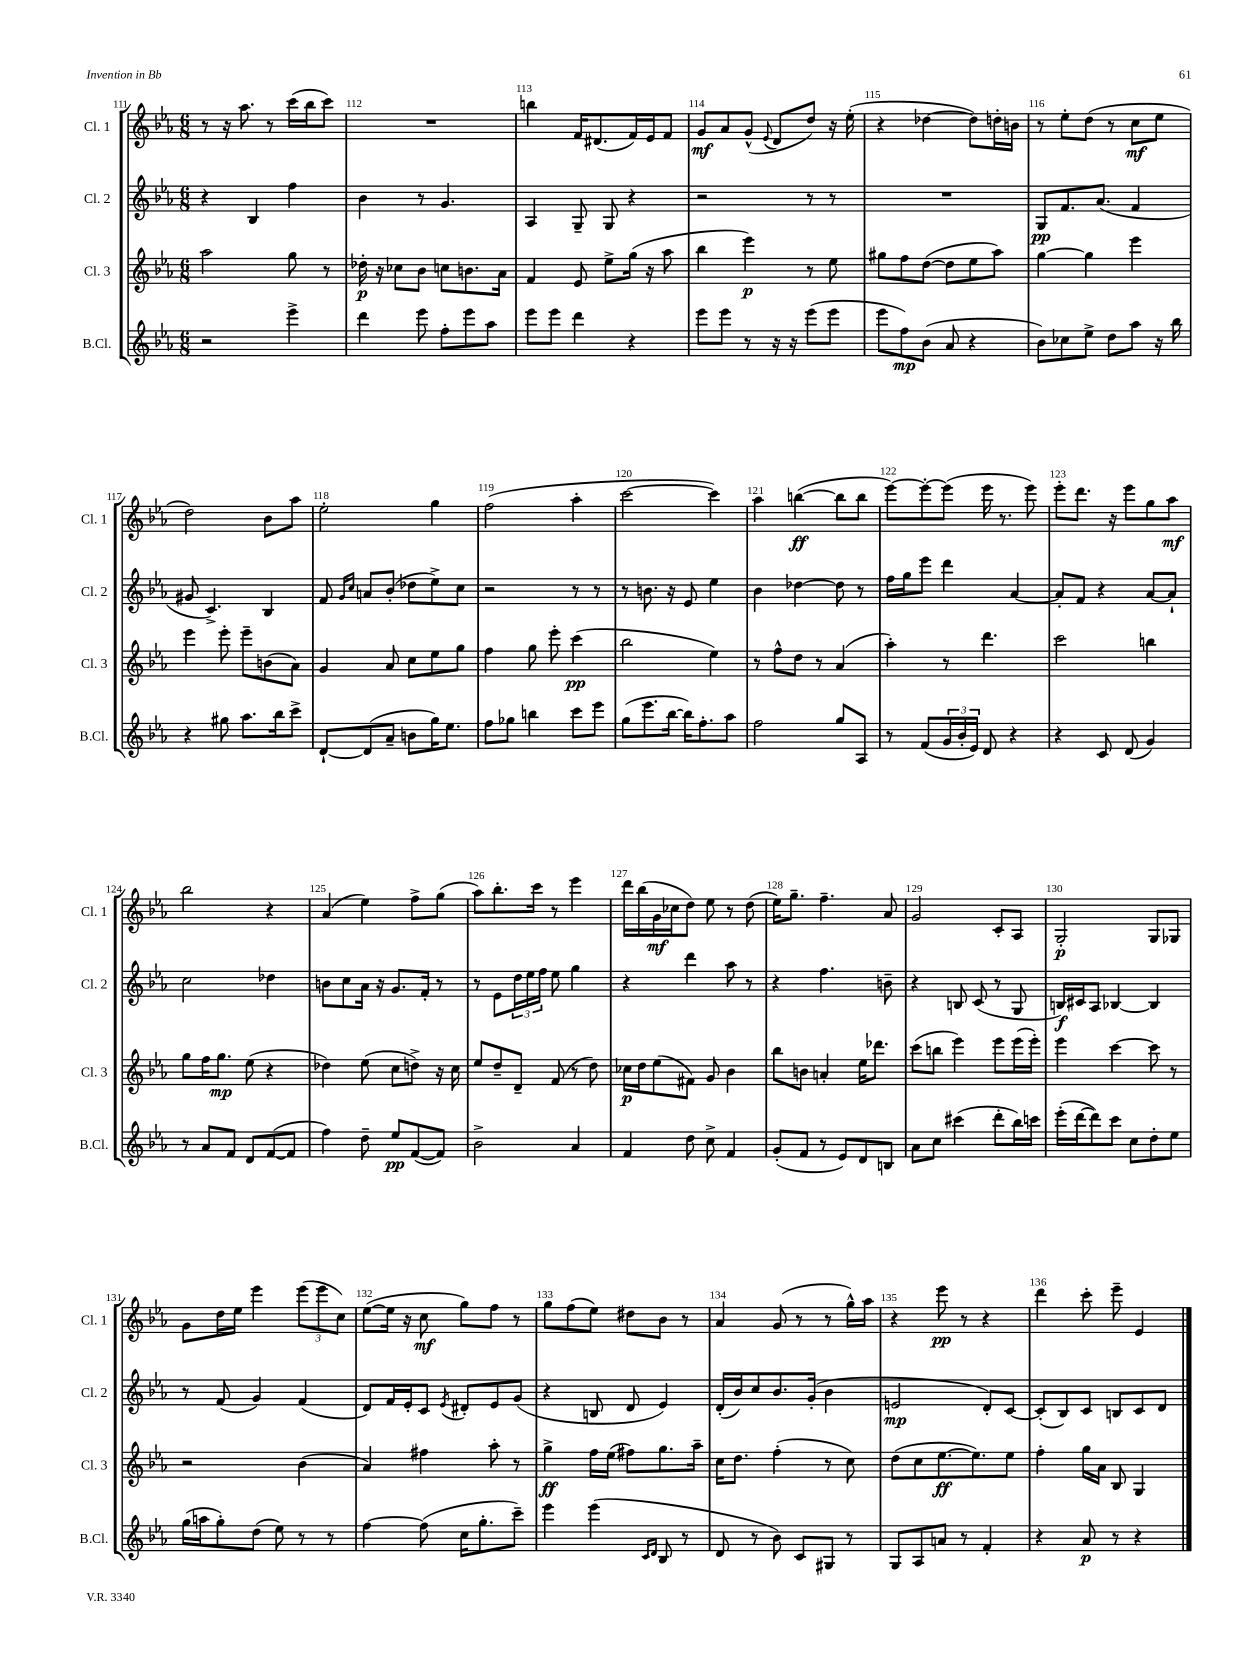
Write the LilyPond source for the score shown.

<<
\new StaffGroup <<
\new Staff = "s0" \with { instrumentName = "Cl. 1" shortInstrumentName = "Cl. 1" } {
    \clef treble \key ees \major \numericTimeSignature \time 6/8
    r8 r16 aes''8. r8 c'''16( bes''16 c'''8) |
    R2. |
    b''4 f'16 dis'8.( f'16) ees'16 f'8 |
    g'8\mf aes'8 g'8-^( \appoggiatura { ees'8 } d'8 d''8) r16 ees''16-.( |
    r4 des''4~ des''8) d''16-. b'16 |
    r8 ees''8-. d''8( r8 c''8\mf ees''8 |
    d''2) bes'8 aes''8 |
    ees''2-. g''4 |
    f''2( aes''4-. |
    c'''2~ c'''4) |
    aes''4 b''4~\ff( b''8 b''8 |
    ees'''8~) ees'''8~-. ees'''8( ees'''16 r8. ees'''8) |
    ees'''8-. d'''8. r16 ees'''8 g''8 aes''8\mf |
    bes''2 r4 |
    aes'4( ees''4) f''8-> g''8( |
    aes''8) bes''8.-. c'''16 r8 ees'''4 |
    d'''16 bes''16( g'16\mf ces''16 d''8) ees''8 r8 d''8( |
    ees''16) g''8.-- f''4.-- aes'8 |
    g'2 c'8-. aes8 |
    g2-.\p g8 ges8 |
    g'8 d''16 ees''16 ees'''4 \tuplet 3/2 { ees'''8( ees'''8 c''8) } |
    ees''8~( ees''16 r16 c''8\mf g''8) f''8 r8 |
    g''8 f''8( ees''8) dis''8 bes'8 r8 |
    aes'4 g'8( r8 r8 g''16-^) aes''16 |
    r4 ees'''8\pp r8 r4 |
    d'''4 c'''8-. ees'''8-- ees'4 \bar "|." |
}
\new Staff = "s1" \with { instrumentName = "Cl. 2" shortInstrumentName = "Cl. 2" } {
    \clef treble \key ees \major \numericTimeSignature \time 6/8
    r4 bes4 f''4 |
    bes'4 r8 g'4. |
    aes4 g8-- g8 r4 |
    r2 r8 r8 |
    R2. |
    g8\pp f'8. aes'8.( f'4 |
    gis'8 c'4.->) bes4 |
    f'8 \grace { g'16 c''16 } a'8 bes'8-.( des''8 ees''8->) c''8 |
    r2 r8 r8 |
    r8 b'8. r16 ees'8 ees''4 |
    bes'4 des''4~ des''8 r8 |
    f''16 g''16 ees'''8 d'''4 aes'4~ |
    aes'8-. f'8 r4 aes'8~ aes'8-! |
    c''2 des''4 |
    b'8 c''8 aes'16 r16 g'8. f'16-. r8 |
    r8 ees'8 \tuplet 3/2 { d''16 ees''16 f''16 } ees''8 g''4 |
    r4 d'''4 aes''8 r8 |
    r4 f''4. b'8-- |
    r4 b8 c'8( r8 g8 |
    b16\f) cis'16 aes8 bes4~ bes4 |
    r8 f'8( g'4) f'4( |
    d'8) f'16 ees'16-. c'8 \acciaccatura { ees'8 } dis'8-. ees'8 g'8( |
    r4 b8 d'8 ees'4) |
    d'16-.( bes'16) c''8 bes'8. g'16-.( bes'4 |
    e'2\mp d'8-.) c'8~ |
    c'8-.( bes8) c'8 b8 c'8 d'8 \bar "|." |
}
\new Staff = "s2" \with { instrumentName = "Cl. 3" shortInstrumentName = "Cl. 3" } {
    \clef treble \key ees \major \numericTimeSignature \time 6/8
    aes''2 g''8 r8 |
    des''16-.\p r16 ces''8 bes'8 c''8 b'8. aes'16 |
    f'4 ees'8 ees''8-> g''16( r16 aes''8 |
    bes''4 ees'''4\p) r8 ees''8 |
    gis''8 f''8 d''8~( d''8 ees''8 aes''8) |
    g''4~ g''4 ees'''4 |
    ees'''4 ees'''8-. ees'''8-- b'8( aes'8) |
    g'4 aes'8 c''8 ees''8 g''8 |
    f''4 g''8 ees'''8-. c'''4\pp( |
    bes''2 ees''4) |
    r8 f''8-^ d''8 r8 aes'4( |
    aes''4-.) r8 d'''4. |
    c'''2 b''4 |
    g''8 f''16 g''8.\mp ees''8( r4 |
    des''4) ees''8( c''8 d''8->) r16 c''16 |
    ees''8 d''8-- d'8-- f'8( r8 d''8) |
    ces''16\p d''16 ees''8( fis'8) g'8 bes'4 |
    bes''8 b'8 a'4-. ees''16 des'''8. |
    c'''8( b''8 ees'''4) ees'''8 ees'''16( ees'''16-.) |
    ees'''4 c'''4~ c'''8 r8 |
    r2 bes'4( |
    aes'4) fis''4 aes''8-. r8 |
    g''4->\ff f''16 ees''16( fis''8) g''8. aes''16-- |
    c''16 d''8. f''4-.( r8 c''8) |
    d''8( c''8 ees''8.~\ff ees''8.) ees''8 |
    f''4-. g''16 aes'16 bes8 g4 \bar "|." |
}
\new Staff = "s3" \with { instrumentName = "B.Cl." shortInstrumentName = "B.Cl." } {
    \clef treble \key ees \major \numericTimeSignature \time 6/8
    r2 ees'''4-> |
    d'''4 ees'''8 f''8-. ees'''8 aes''8 |
    ees'''8 ees'''8 d'''4 r4 |
    ees'''8 ees'''8 r8 r16 r16 ees'''8( ees'''8 |
    ees'''8 f''8\mp) bes'8( aes'8 r4 |
    bes'8) ces''8 ees''8-> d''8 aes''8 r16 bes''16 |
    r4 gis''8 aes''8. bes''16 c'''8-> |
    d'8~-! d'8( aes'8-- b'8 g''16) ees''8. |
    f''8 ges''8 b''4 c'''8 ees'''8 |
    g''8( ees'''8. bes''16~ bes''16) f''8.-. aes''8 |
    f''2 g''8 aes8 |
    r8 f'8( \tuplet 3/2 { g'16 bes'16-. ees'16) } d'8 r4 |
    r4 c'8 d'8( g'4) |
    r8 aes'8 f'8 d'8 f'8~( f'8 |
    f''4) d''8-- ees''8\pp f'8~( f'8) |
    bes'2-> aes'4 |
    f'4 d''8 c''8-> f'4 |
    g'8-.( f'8 r8 ees'8) d'8 b8 |
    aes'8 c''8 cis'''4( d'''8-. bes''16) c'''16 |
    ees'''16-.( d'''16~ d'''8) c'''8 c''8 d''8-. ees''8 |
    g''16( a''16 g''8-.) d''8( ees''8) r8 r8 |
    f''4~ f''8( c''16 g''8.-. c'''8--) |
    ees'''4 ees'''4( \grace { c'16 d'16 } bes8 r8 |
    d'8 r8 bes'8) c'8 gis8 r8 |
    g8 aes8 a'8 r8 f'4-. |
    r4 aes'8\p r8 r4 \bar "|." |
}
>>
>>
\layout { \context { \Score currentBarNumber = #111 \override BarNumber.break-visibility = ##(#f #t #t) barNumberVisibility = #all-bar-numbers-visible } }
